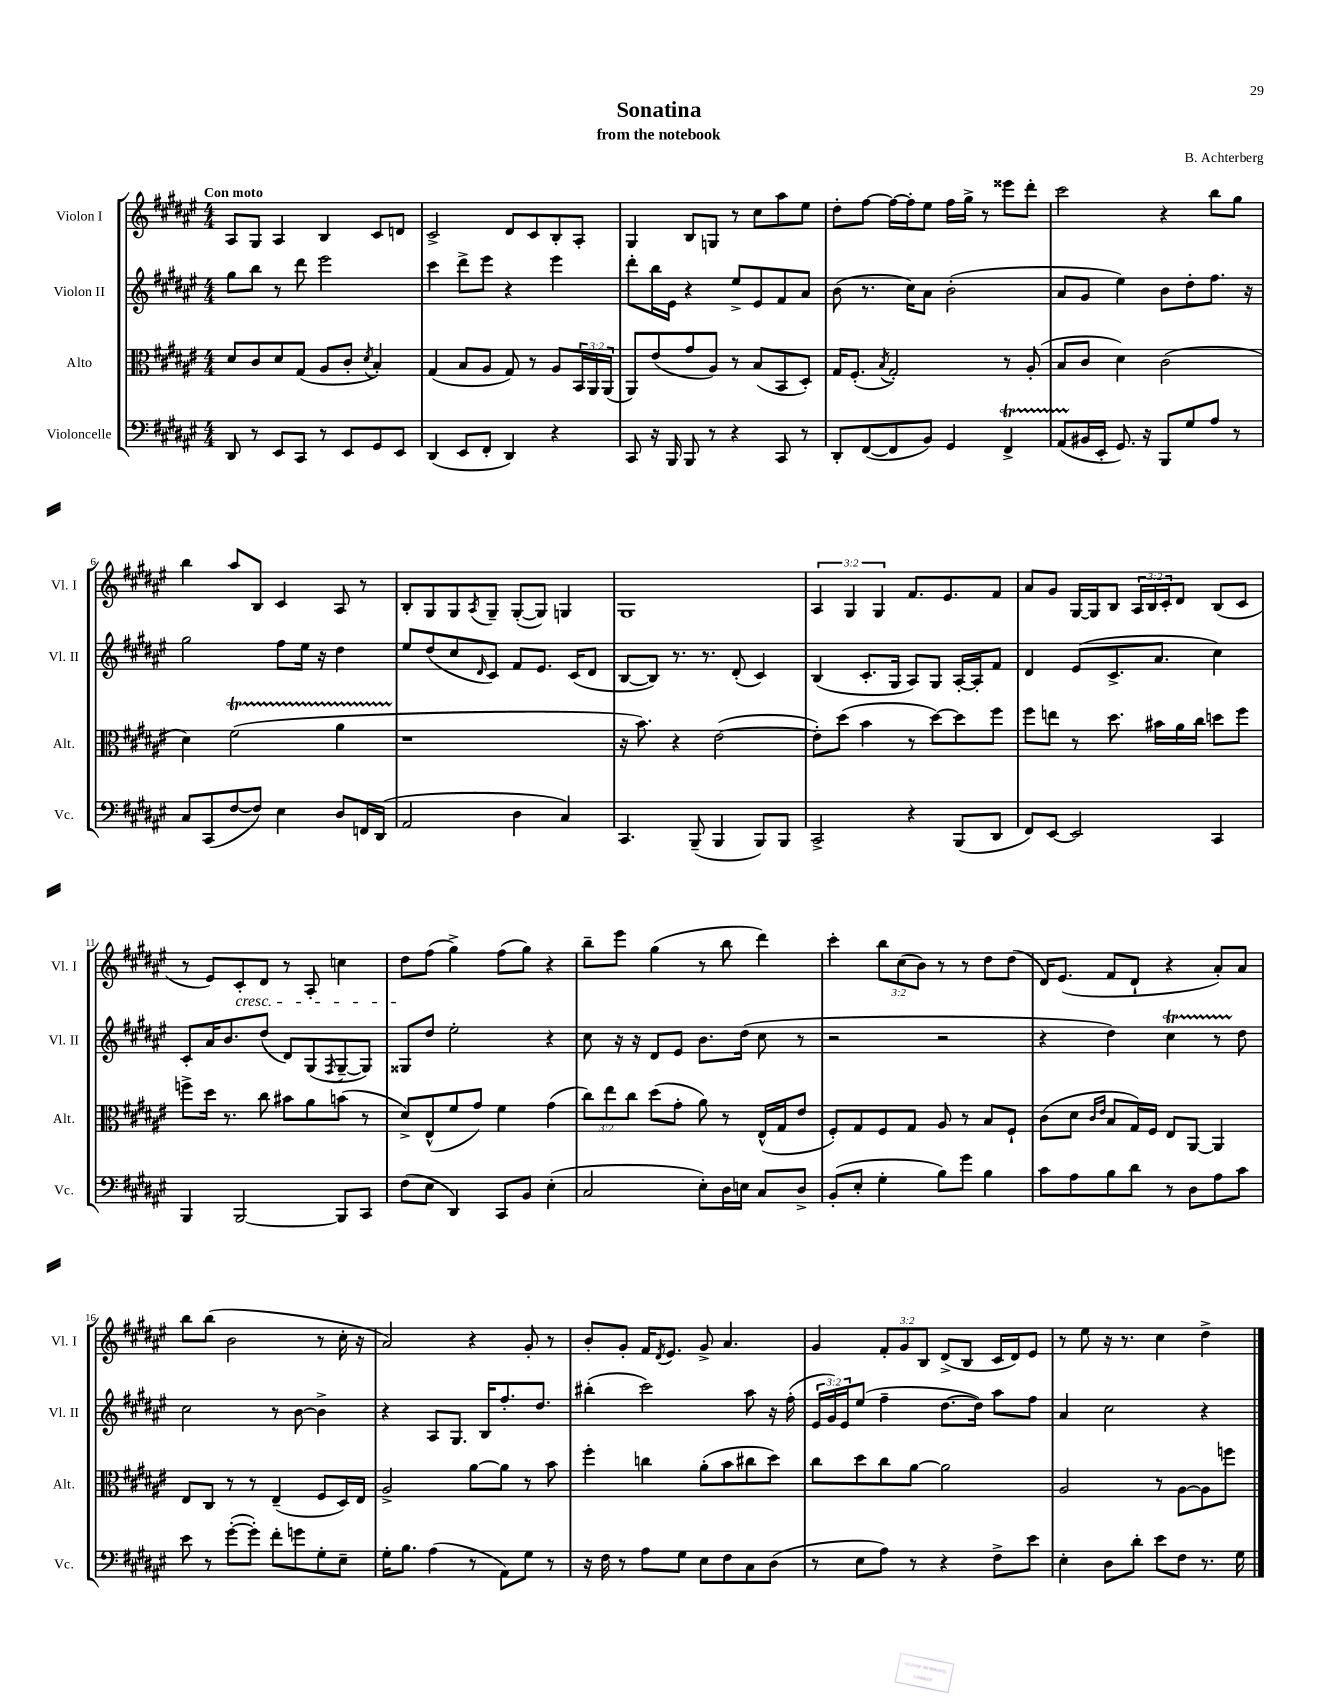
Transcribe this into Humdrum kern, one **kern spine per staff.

**kern	**kern	**kern	**kern
*staff4	*staff3	*staff2	*staff1
*clefF4	*clefC3	*clefG2	*clefG2
*k[f#c#g#d#a#e#]	*k[f#c#g#d#a#e#]	*k[f#c#g#d#a#e#]	*k[f#c#g#d#a#e#]
*M4/4	*M4/4	*M4/4	*M4/4
8DD#/	8d#/L	8gg#\L	8A#/L
8r	8c#/	8bb\J	8G#/J
8EE#/L	8d#/	8r	4A#/
8CC#/J	(8G#/J	8ddd#\	.
8r	8A#/L	2eee#\	4B/
8EE#/L	8c#'/J	.	.
.	8qd#/	.	.
8GG#/	4B'/)	.	8c#/L
8EE#/J	.	.	8d/J
=	=	=	=
(4DD#/	(4G#/	4ccc#\	2c#^/
8EE#/L	8B/L	8ddd#^\L	.
8FF#'/J	8A#/J	8eee#\J	.
4DD#/)	8G#/)	4r	8d#/L
.	8r	.	8c#/
4r	8A#/L	4eee#\	8B'/
.	24BB/L	.	8A#'/J
.	24AA#/	.	.
.	(24AA#/JJ	.	.
=	=	=	=
8CC#/	8AA#/L)	8ddd#'\L	4G#/
16r	(8e#/	16bb\L	.
16BBB/	.	16e#\JJ	.
8BBB/	8g#/	4r	8B/L
8r	8A#/J)	.	8G/J
4r	8r	8ee#^/L	8r
.	(8B/L	8e#/	8cc#\L
8CC#/	8BB/	8f#/	8aa#\
8r	8D#'/J)	8a#/J	8ee#\J
=	=	=	=
8DD#'/L	16G#/LK	(8b\	8dd#'\L
.	(8.F#'/J	.	.
([8FF#/	.	8.r	[8ff#\J
.	8qB/	.	.
8FF#/]	2G#'/)	.	16ff#\_LL
.	.	16cc#\LK)	16ff#'\]J
8BB/J)	.	8a#\J	8ee#\J
4GG#/	.	(2b'\	16ff#\LL
.	.	.	16gg#^\JJ
.	.	.	8r
4FF#^/	8r	.	8eee##\L
.	(8A#'/	.	8ddd#'\J
=	=	=	=
(8AA#/L	8B/L	8a#/L	2ccc#\
16BB#/L	8c#/J	8g#/J	.
16EE#'/JJ	.	.	.
8.GG#/)	4d#\)	4ee#\)	.
16r	.	.	.
8BBB/L	(2c#\	8b\L	4r
8G#/	.	8dd#'\	.
8A#/J	.	8.ff#\J	8bb\L
8r	.	.	8gg#\J
.	.	16r	.
=	=	=	=
8C#/L	4d#\)	2gg#\	4bb\
(8CC#/	.	.	.
[8F#/	(2f#\	.	8aa#/L
8F#/]J)	.	.	8B/J
4E#\	.	8ff#\L	4c#/
.	.	16ee#\Jk	.
.	.	16r	.
8D#/L	4a#\	4dd#\	8A#/
16FF/L	.	.	8r
(16DD#/JJ	.	.	.
=	=	=	=
2AA#/	1r	8ee#/L	8B'/L
.	.	(8dd#/	8G#/
.	.	8cc#/	8G#/
.	.	16qqd#/	8qA#/
.	.	8c#/J)	8G#~/J
4D#\	.	8f#/L	([8G#'/L
.	.	8.e#/J	8G#/]J)
4C#/)	.	.	4G/
.	.	(16c#/LK	.
.	.	8d#/J	.
=	=	=	=
4.CC#/	16r	[8B/L	1G#
.	8.b\)	.	.
.	.	8B/]J)	.
.	4r	8.r	.
(8BBB~/	.	.	.
.	.	8.r	.
4BBB/	([2e#\	.	.
.	.	(8d#'/	.
8BBB/L)	.	4c#/)	.
8BBB/J	.	.	.
=	=	=	=
2CC#^/	8e#'\]L)	(4B/	6A#/
.	(8dd#\J	.	.
.	.	.	6G#/
.	4b\	8.c#'/L	.
.	.	.	6G#/
.	.	16G#/Jk	.
4r	8r	8A#/L)	8.f#/L
.	[8dd#\L)	8G#/J	.
.	.	.	8.e#/
(8BBB/L	8dd#\]	[16A#'/LL	.
.	.	16A#'/]J	.
8DD#/J	8ff#\J	8f#/J	8f#/J
=	=	=	=
8FF#/L)	8ff#\L	4d#/	8a#/L
[8EE#/J	8ee\J	.	8g#/J
2EE#/]	8r	(8e#/L	[16G#/LL
.	.	.	16G#/]J
.	8.dd#\	8.c#^/	8B/J
.	.	.	24A#/LL
.	.	.	24B/
.	16b#\LL	8.a#/J	.
.	.	.	24c#'/J
.	16a#\	.	8d#/J
.	16cc#\JJ	.	.
4CC#/	8dd\L	4cc#\)	(8B/L
.	8ff#\J	.	8c#/J
=	=	=	=
4BBB/	8ff^\L	8c#'/L	8r
.	16dd#\Jk	16a#/K	8e#/L)
.	8.r	8.b/	.
[2BBB/	.	.	8c#'/
.	8cc#\	(8dd#/J	8d#/J
.	8b#\L	8d#/L)	8r
.	8a#\	(8G#/	8A#'/
.	.	8qF#/	.
8BBB/]L	(8b\J	[8G#~/	4cc\
8CC#/J	8r	8G#/]J)	.
=	=	=	=
(8F#\L	8d#^/L)	8G##/L	8dd#\L
8E#\J	(8E#^^/	8dd#/J	(8ff#\J
4DD#/)	8f#/	2ee#'\	4gg#^\)
.	8g#/J)	.	.
8CC#/L	4f#\	.	(8ff#\L
8BB/J	.	.	8gg#\J)
(4E#'\	(4g#\	4r	4r
=	=	=	=
2C#/	12cc#\L)	8cc#\	8bb~\L
.	12ee#\	.	.
.	.	16r	8eee#\J
.	12cc#\J	.	.
.	.	16r	.
.	(8dd#\L	8d#/L	(4gg#\
.	8g#'\J	8e#/J	.
8E#'\L)	8a#\)	8.b\L	8r
16D#\L	8r	.	8bb\
16E\JJ	.	(16dd#\Jk	.
8C#/L	(16E#^^/LL	8cc#\	4ddd#\)
.	16G#/J	.	.
8D#^/J	8e#/J	8r	.
=	=	=	=
(8BB'/L	8F#'/L)	2r	4ccc#'\
8E#'/J	8G#/	.	.
4G#'\	8F#/	.	12bb\L
.	.	.	(12cc#\
.	8G#/J	.	.
.	.	.	12b\J)
8B\L)	8A#/	2r	8r
8g#\J	8r	.	8r
4B\	8B/L	.	8dd#\L
.	8F#`/J	.	(8dd#\J
=	=	=	=
8c#\L	(8c#\L	4r	16d#/LK)
.	.	.	(8.e#/J
8A#\	8d#\J	.	.
.	16qqc#/LL	.	.
.	16qqe#/JJ	.	.
8B\	8B/L	4dd#\)	8f#/L
8d#\J	16G#/L)	.	8d#`/J
.	16F#/JJ	.	.
8r	8E#/L	4cc#\	4r
8D#\L	[8AA#/J	.	.
8A#\	4AA#/]	8r	8a#'/L)
8c#\J	.	8dd#\	8a#/J
=	=	=	=
8e#\	8E#/L	2cc#\	8bb\L
8r	8C#/J	.	(8bb\J
([8g#'\L	8r	.	2b\
8g#'\]J)	8r	.	.
8f#'\L	(4E#~/	8r	.
8g\	.	[8b\	.
8G#'\	8F#/L	4b^\]	8r
8E#~\J	16D#/L)	.	16cc#'\
.	16E#/JJ	.	16r
=	=	=	=
16G#'\LK	2A#^/	4r	2a#/)
8.B\J	.	.	.
(4A#\	.	8A#/L	.
.	.	8.G#/J	.
8r	[8a#\L	.	4r
.	.	16B/LK	.
8AA#\L)	8a#\]J	8.ff#'/	.
8G#\J	8r	.	8g#'/
.	.	8.dd#/J	.
8r	8b\	.	8r
=	=	=	=
16r	4ff#'\	(4bb#'\	8b'/L
16F#\	.	.	.
8r	.	.	8g#'/J
8A#\L	4cc\	2ccc#\)	16f#/LK
.	.	.	8qd#/
.	.	.	8.e#/J
8G#\J	.	.	.
8E#\L	(8a#'\L	.	8g#^/
8F#\	8b\	.	4.a#/
8C#\	8cc#\	8aa#\	.
(8D#\J	8dd#\J)	16r	.
.	.	(16ff#'\	.
=	=	=	=
8r	8cc#\L	24e#/LL	4g#/
.	.	24g#/)	.
.	.	24e#/J	.
8E#\L	8dd#\	(8ee#/J	.
8A#\J)	8cc#\	4ff#~\	12f#'/L
.	.	.	12g#/
8r	[8a#\J	.	.
.	.	.	12B/J
4r	2a#\]	[8.dd#\L	(8d#^/L
.	.	.	8B/J
.	.	16dd#\]Jk)	.
8F#^\L	.	8aa#\L	16c#/LL
.	.	.	16d#/J)
8e#\J	.	8ff#\J	8e#/J
=	=	=	=
4E#'\	2A#/	4a#/	8r
.	.	.	8ee#\
8D#\L	.	2cc#\	16r
.	.	.	8.r
8d#'\J	.	.	.
8e#\L	8r	.	4cc#\
8F#\J	[8A#\L	.	.
8.r	8A#\]	4r	4dd#^\
.	8ff\J	.	.
16G#\	.	.	.
==	==	==	==
*-	*-	*-	*-
